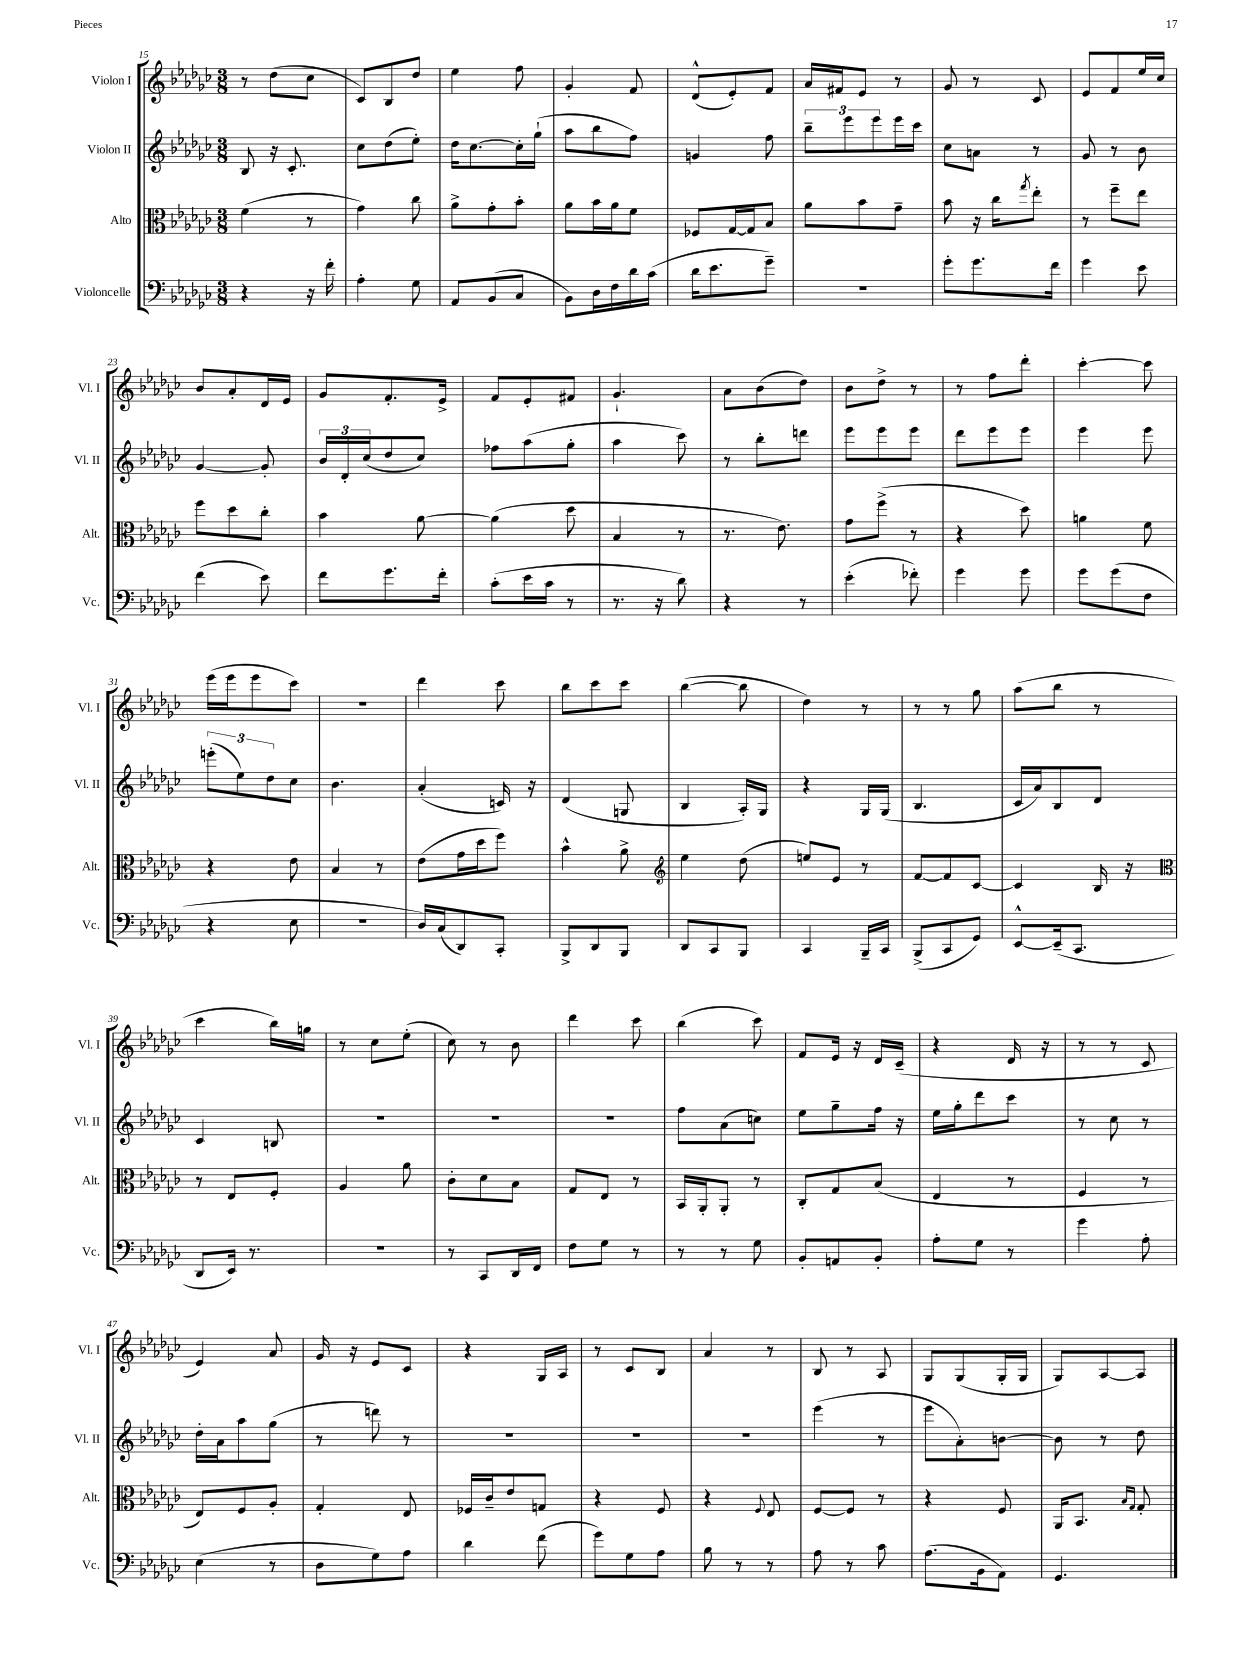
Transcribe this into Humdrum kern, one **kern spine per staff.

**kern	**kern	**kern	**kern
*part4	*part3	*part2	*part1
*staff4	*staff3	*staff2	*staff1
*I"Violoncelle	*I"Alto	*I"Violon II	*I"Violon I
*I'Vc.	*I'Alt.	*I'Vl. II	*I'Vl. I
*clefF4	*clefC3	*clefG2	*clefG2
*k[b-e-a-d-g-c-]	*k[b-e-a-d-g-c-]	*k[b-e-a-d-g-c-]	*k[b-e-a-d-g-c-]
*M3/8	*M3/8	*M3/8	*M3/8
=15	=15	=15	=15
4r	(4f\	8B-/	8r
.	.	16r	(8dd-\L
.	.	8.c-'/	.
16r	8r	.	8cc-\J
16f'\	.	.	.
=16	=16	=16	=16
4A-'\	4g-\)	8cc-\L	8c-/L)
.	.	(8dd-\	8B-/
8G-\	8cc-\	8ee-'\J)	8dd-/J
=17	=17	=17	=17
8AA-/L	8a-^\L	16dd-\KL	4ee-\
.	.	[8.cc-\	.
(8BB-/	8g-'\	.	.
8C-/J	8b-'\J	16cc-'\L]	8ff\
.	.	(16gg-`\JJ	.
=18	=18	=18	=18
8BB-\L)	8a-\L	8aa-\L	4g-'/
16D-\L	16b-\L	8bb-\	.
16F\	16a-\J	.	.
16d-\	8f\J	8ff\J)	8f/
(16c-\JJ	.	.	.
=19	=19	=19	=19
16d-\KL	8F-X/L	4gn/	(8d-^^/L
8.e-\	.	.	.
.	[16G-/L	.	8e-'/)
.	16G-/J]	.	.
8g-~\J)	8B-/J	8ff\	8f/J
=20	=20	=20	=20
4.r	8a-\L	12bb-~\L	16a-/LL
.	.	.	16f#X/J
.	.	12eee-\	.
.	8b-\	.	8e-/J
.	.	12eee-\	.
.	8g-~\J	16eee-\L	8r
.	.	16ccc-\JJ	.
=21	=21	=21	=21
8g-'\L	8b-\	8cc-\L	8g-/
8.g-\	16r	8an\J	8r
.	16cc-\KL	.	.
.	8qgg-/	.	.
.	8ee-'\J	8r	8c-/
16f\Jk	.	.	.
=22	=22	=22	=22
4g-\	8r	8g-/	8e-/L
.	8ff~\L	8r	8f/
8e-\	8ee-\J	8b-\	16ee-/L
.	.	.	16cc-/JJ
!!LO:LB:g=z
=23	=23	=23	=23
(4f\	8ff\L	[4g-/	8b-/L
.	8dd-\	.	8a-'/
8e-\)	8cc-'\J	8g-'/]	16d-/L
.	.	.	16e-/JJ
=24	=24	=24	=24
8f\L	4b-\	24b-/LL	8g-/L
.	.	24d-'/	.
.	.	(24cc-/J	.
8.g-\	.	8dd-/	8.f'/
.	[8a-\	8cc-/J)	.
16f'\Jk	.	.	16e-^/Jk
=25	=25	=25	=25
(8c-'\L	(4a-\]	8ff-X\L	8f/L
16e-\L	.	(8aa-\	8e-'/
16c-\JJ	.	.	.
8r	8dd-\	8gg-'\J	8f#X/J
=26	=26	=26	=26
8.r	4B-/	4aa-\	4.g-`/
16r	.	.	.
8d-\)	8r	8ccc-\)	.
=27	=27	=27	=27
4r	8.r	8r	8a-\L
.	.	8bb-'\L	(8b-\
.	8.e-\)	.	.
8r	.	8dddn\J	8dd-\J)
=28	=28	=28	=28
(4e-'\	8g-\L	8eee-\L	8b-\L
.	(8ff^\J	8eee-\	8dd-^\J
8f-X'\)	8r	8eee-\J	8r
=29	=29	=29	=29
4g-\	4r	8ddd-\L	8r
.	.	8eee-\	8ff\L
8g-\	8dd-\)	8eee-\J	8ddd-'\J
=30	=30	=30	=30
8g-\L	4an\	4eee-\	[4ccc-'\
(8g-\	.	.	.
8F\J	8f\	8eee-\	8ccc-\]
!!LO:LB:g=z
=31	=31	=31	=31
4r	4r	(12eeen'\L	(16eee-\LL
.	.	.	16eee-\J
.	.	12ee-\)	.
.	.	.	8eee-\
.	.	12dd-\	.
8E-\	8e-\	8cc-\J	8ccc-\J)
=32	=32	=32	=32
4.r	4B-/	4.b-\	4.r
.	8r	.	.
=33	=33	=33	=33
16D-/LL)	(8e-\L	(4a-'/	4ddd-\
(16C-/J	.	.	.
8DD-/)	16g-\L	.	.
.	16dd-\J	.	.
8CC-'/J	8ff\J)	16cn/)	8ccc-\
.	.	16r	.
=34	=34	=34	=34
8BBB-^/L	4b-^^\	(4d-/	8bb-\L
8DD-/	.	.	8ccc-\
8BBB-/J	8a-^\	8Gn/	8ccc-\J
=35	=35	=35	=35
*	*clefG2	*	*
8DD-/L	4ee-\	4B-/	([4bb-\
8CC-/	.	.	.
8BBB-/J	(8dd-\	16A-'/LL)	8bb-\]
.	.	16G-/JJ	.
=36	=36	=36	=36
4CC-/	8een/L)	4r	4dd-\)
.	8e-/J	.	.
16BBB-~/LL	8r	16G-/LL	8r
16CC-/JJ	.	(16G-/JJ	.
=37	=37	=37	=37
(8BBB-^/L	[8f/L	4.B-/	8r
8CC-/	8f/]	.	8r
8GG-/J)	[8c-/J	.	8gg-\
=38	=38	=38	=38
[8EE-^^/L	4c-/]	16c-/LL	(8aa-\L
.	.	16a-/J)	.
(16EE-~/k]	.	8B-/	8bb-\J
8.CC-/J	.	.	.
.	16B-/	8d-/J	8r
.	16r	.	.
!!LO:LB:g=z
=39	=39	=39	=39
*	*clefC3	*	*
8DD-/L	8r	4c-/	4ccc-\
16EE-/Jk)	8E-/L	.	.
8.r	.	.	.
.	8F'/J	8Bn/	16bb-\LL)
.	.	.	16ggn\JJ
=40	=40	=40	=40
4.r	4A-/	4.r	8r
.	.	.	8cc-\L
.	8a-\	.	(8ee-'\J
=41	=41	=41	=41
8r	8c-'\L	4.r	8cc-\)
8CC-/L	8d-\	.	8r
16DD-/L	8B-\J	.	8b-\
16FF/JJ	.	.	.
=42	=42	=42	=42
8F\L	8G-/L	4.r	4ddd-\
8G-\J	8E-/J	.	.
8r	8r	.	8ccc-\
=43	=43	=43	=43
8r	16BB-/LL	8ff\L	(4bb-\
.	16AA-'/J	.	.
8r	8AA-'/J	(8a-\	.
8G-\	8r	8ccn\J)	8ccc-\)
=44	=44	=44	=44
8BB-'/L	8C-'/L	8ee-\L	8f/L
8AAn/	8G-/	8gg-~\	16e-/Jk
.	.	.	16r
8BB-'/J	(8B-/J	16ff\Jk	16d-/LL
.	.	16r	(16c-~/JJ
=45	=45	=45	=45
8A-'\L	4E-/	16ee-\LL	4r
.	.	16gg-'\J	.
8G-\J	.	8ddd-\	.
8r	8r	8ccc-\J	16d-/
.	.	.	16r
=46	=46	=46	=46
4g-\	4F/	8r	8r
.	.	8cc-\	8r
8A-'\	8r	8r	8c-/
!!LO:LB:g=z
=47	=47	=47	=47
(4E-\	8E-/L)	16dd-'\LL	4e-/)
.	.	16a-\J	.
.	8F/	8aa-\	.
8r	8A-'/J	(8gg-\J	8a-/
=48	=48	=48	=48
8D-\L	4G-'/	8r	16g-/
.	.	.	16r
8G-\)	.	8dddn\)	8e-/L
8A-\J	8E-/	8r	8c-/J
=49	=49	=49	=49
4d-\	16F-X/LL	4.r	4r
.	16c-~/J	.	.
.	8e-/	.	.
(8f\	8Gn/J	.	16G-/LL
.	.	.	16A-/JJ
=50	=50	=50	=50
8g-\L)	4r	4.r	8r
8G-\	.	.	8c-/L
8A-\J	8F/	.	8B-/J
=51	=51	=51	=51
8B-\	4r	4.r	4a-/
8r	.	.	.
.	8qqF/	.	.
8r	8E-/	.	8r
=52	=52	=52	=52
8A-\	[8F/L	(4eee-\	8B-/
8r	8F/J]	.	8r
8c-\	8r	8r	8A-/
=53	=53	=53	=53
(8.A-\L	4r	8eee-\L	8G-/L
.	.	8a-'\)	(8G-/
16BB-\k	.	.	.
8AA-\J)	8F/	[8bn\J	16G-'/L
.	.	.	16G-/JJ
=54	=54	=54	=54
4.GG-/	16AA-/KL	8b\]	8G-/L)
.	8.BB-/J	.	.
.	.	8r	[8A-/
.	16qqB-/LL	.	.
.	16qqG-/JJ	.	.
.	8G-'/	8dd-\	8A-/J]
==	==	==	==
*-	*-	*-	*-
